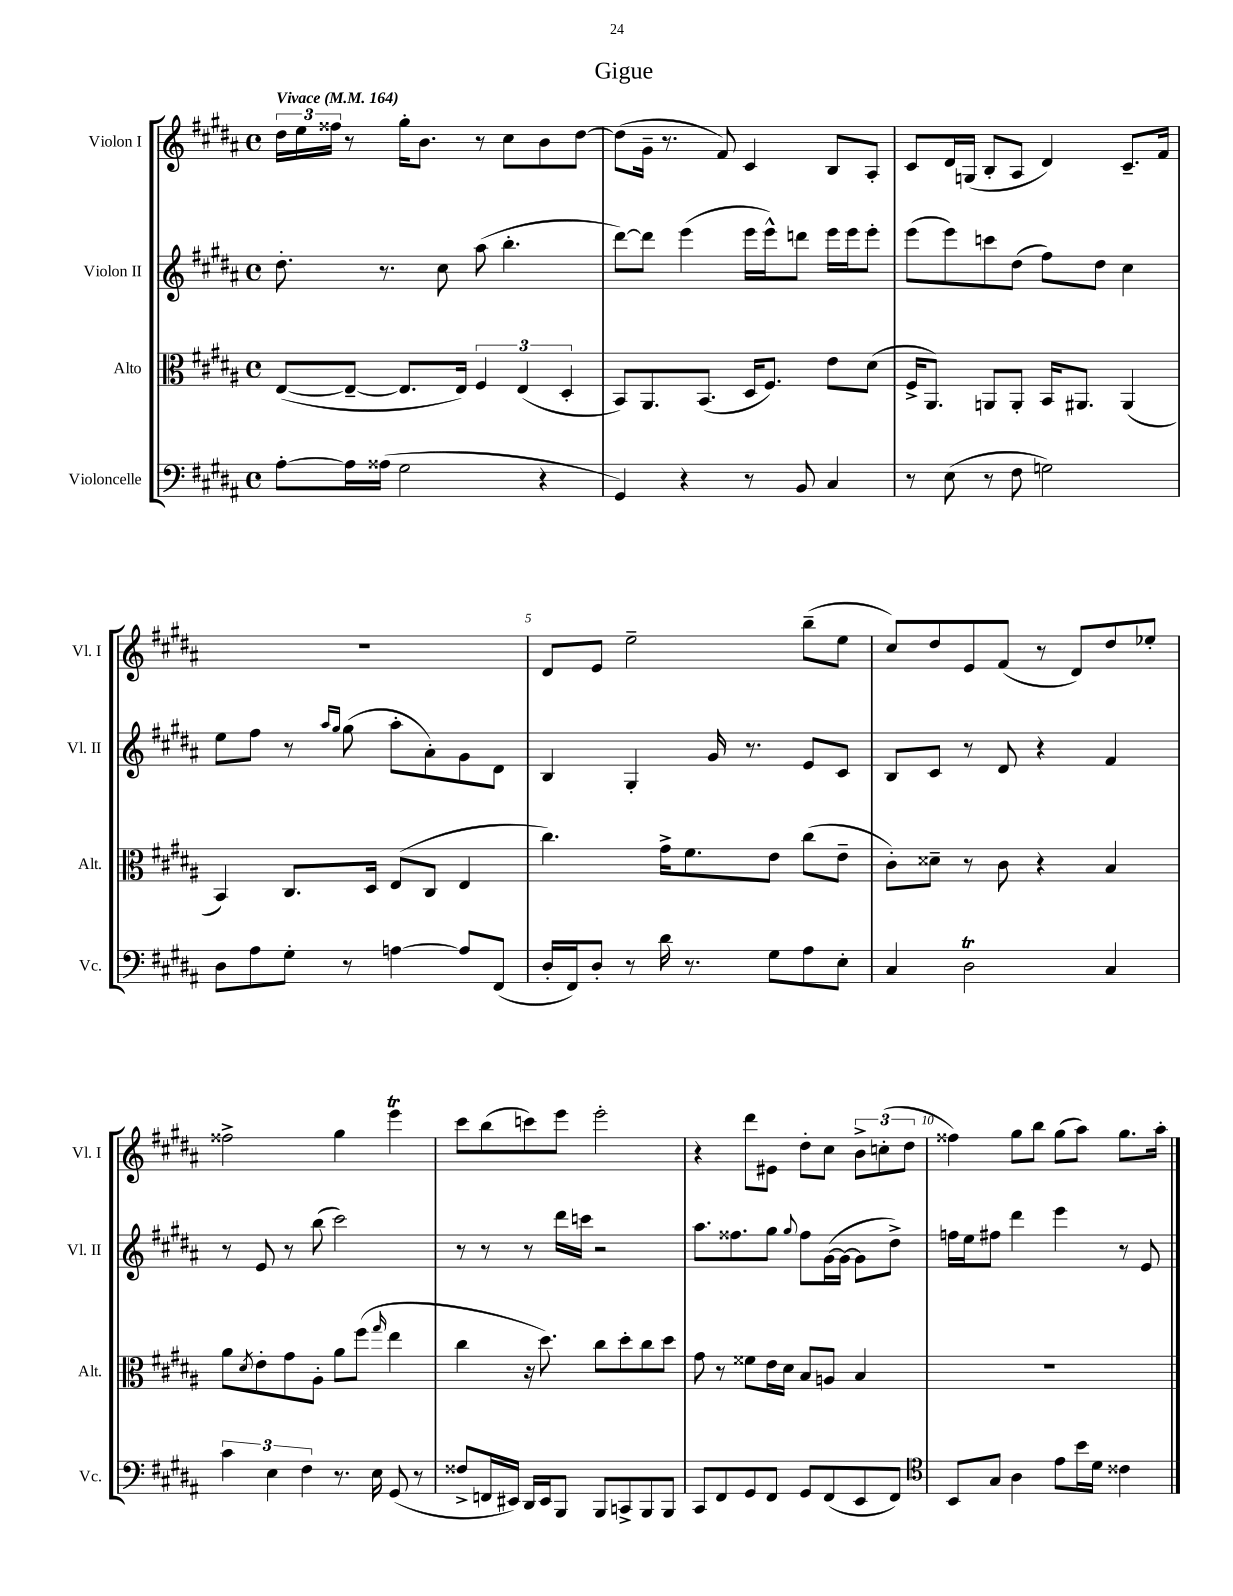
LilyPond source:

\header { title = "Gigue" }
<<
\new StaffGroup <<
\new Staff = "s0" \with { instrumentName = "Violon I" shortInstrumentName = "Vl. I" } {
    \clef treble \key b \major \defaultTimeSignature \time 4/4 \tempo "Vivace" 4 = 164
    \tuplet 3/2 { dis''16 e''16 fisis''16 } r8 gis''16-. b'8. r8 cis''8 b'8 dis''8~ |
    dis''8( gis'16-- r8. fis'8) cis'4 b8 ais8-. |
    cis'8 dis'16 g16( b8-. ais8 dis'4) cis'8.-- fis'16 |
    R1 |
    dis'8 e'8 e''2-- b''8--( e''8 |
    cis''8) dis''8 e'8 fis'8( r8 dis'8) dis''8 ees''8-. |
    fisis''2-> gis''4 e'''4\trill |
    cis'''8 b''8( c'''8) e'''8 e'''2-. |
    r4 dis'''8 eis'8 dis''8-. cis''8 \tuplet 3/2 { b'8-> c''8-.( dis''8 } |
    fisis''4) gis''8 b''8 gis''8( ais''8) gis''8. ais''16-. \bar "|." |
}
\new Staff = "s1" \with { instrumentName = "Violon II" shortInstrumentName = "Vl. II" } {
    \clef treble \key b \major \defaultTimeSignature \time 4/4
    dis''8.-. r8. cis''8 ais''8( b''4.-. |
    dis'''8~) dis'''8 e'''4( e'''16 e'''16-^) d'''8 e'''16 e'''16 e'''8-. |
    e'''8( e'''8) c'''8 dis''8( fis''8) dis''8 cis''4 |
    e''8 fis''8 r8 \grace { ais''16 gis''16 } gis''8( ais''8-. ais'8-.) gis'8 dis'8 |
    b4 gis4-. gis'16 r8. e'8 cis'8 |
    b8 cis'8 r8 dis'8 r4 fis'4 |
    r8 e'8 r8 b''8( cis'''2) |
    r8 r8 r8 dis'''16 c'''16 r2 |
    ais''8. fisis''8. gis''8 \appoggiatura { gis''8 } fisis''8 gis'16~( gis'16~ gis'8 dis''8->) |
    f''16 e''16 fis''8 dis'''4 e'''4 r8 e'8 \bar "|." |
}
\new Staff = "s2" \with { instrumentName = "Alto" shortInstrumentName = "Alt." } {
    \clef alto \key b \major \defaultTimeSignature \time 4/4
    e8~( e8~-- e8. e16) \tuplet 3/2 { fis4 e4( dis4-. } |
    b,8) ais,8. b,8.( dis16 fis8.) e'8 dis'8( |
    fis16-> ais,8.) a,8 a,8-. b,16 ais,8. ais,4( |
    b,4) cis8. dis16 e8( cis8 e4 |
    cis''4.) gis'16-> fis'8. e'8 cis''8( e'8-- |
    cis'8-.) disis'8-- r8 cis'8 r4 b4 |
    ais'8 \acciaccatura { dis'8 } e'8-. gis'8 ais8-. ais'8 fis''8( \grace { gis''16 } e''4 |
    cis''4 r16 dis''8.) cis''8 dis''8-. cis''8 dis''8 |
    gis'8 r8 fisis'8 e'16 dis'16 b8 a8 b4 |
    R1 \bar "|." |
}
\new Staff = "s3" \with { instrumentName = "Violoncelle" shortInstrumentName = "Vc." } {
    \clef bass \key b \major \defaultTimeSignature \time 4/4
    ais8~-. ais16 aisis16( gis2 r4 |
    gis,4) r4 r8 b,8 cis4 |
    r8 e8( r8 fis8 g2) |
    dis8 ais8 gis8-. r8 a4~ a8 fis,8( |
    dis16-. fis,16) dis8-. r8 dis'16 r8. gis8 ais8 e8-. |
    cis4 dis2\trill cis4 |
    \tuplet 3/2 { cis'4 e4 fis4 } r8. e16 gis,8( r8 |
    fisis8-> f,16 eis,16) dis,16 eis,16 b,,8 b,,8 c,8-> b,,8 b,,8 |
    cis,8 fis,8 gis,8 fis,8 gis,8 fis,8( e,8 fis,8) |
    \clef tenor b,8 gis8 ais4 e'8 b'16 dis'16 cisis'4 \bar "|." |
}
>>
>>
\layout { \context { \Score \override BarNumber.break-visibility = ##(#f #t #t) barNumberVisibility = #(every-nth-bar-number-visible 5) } }
